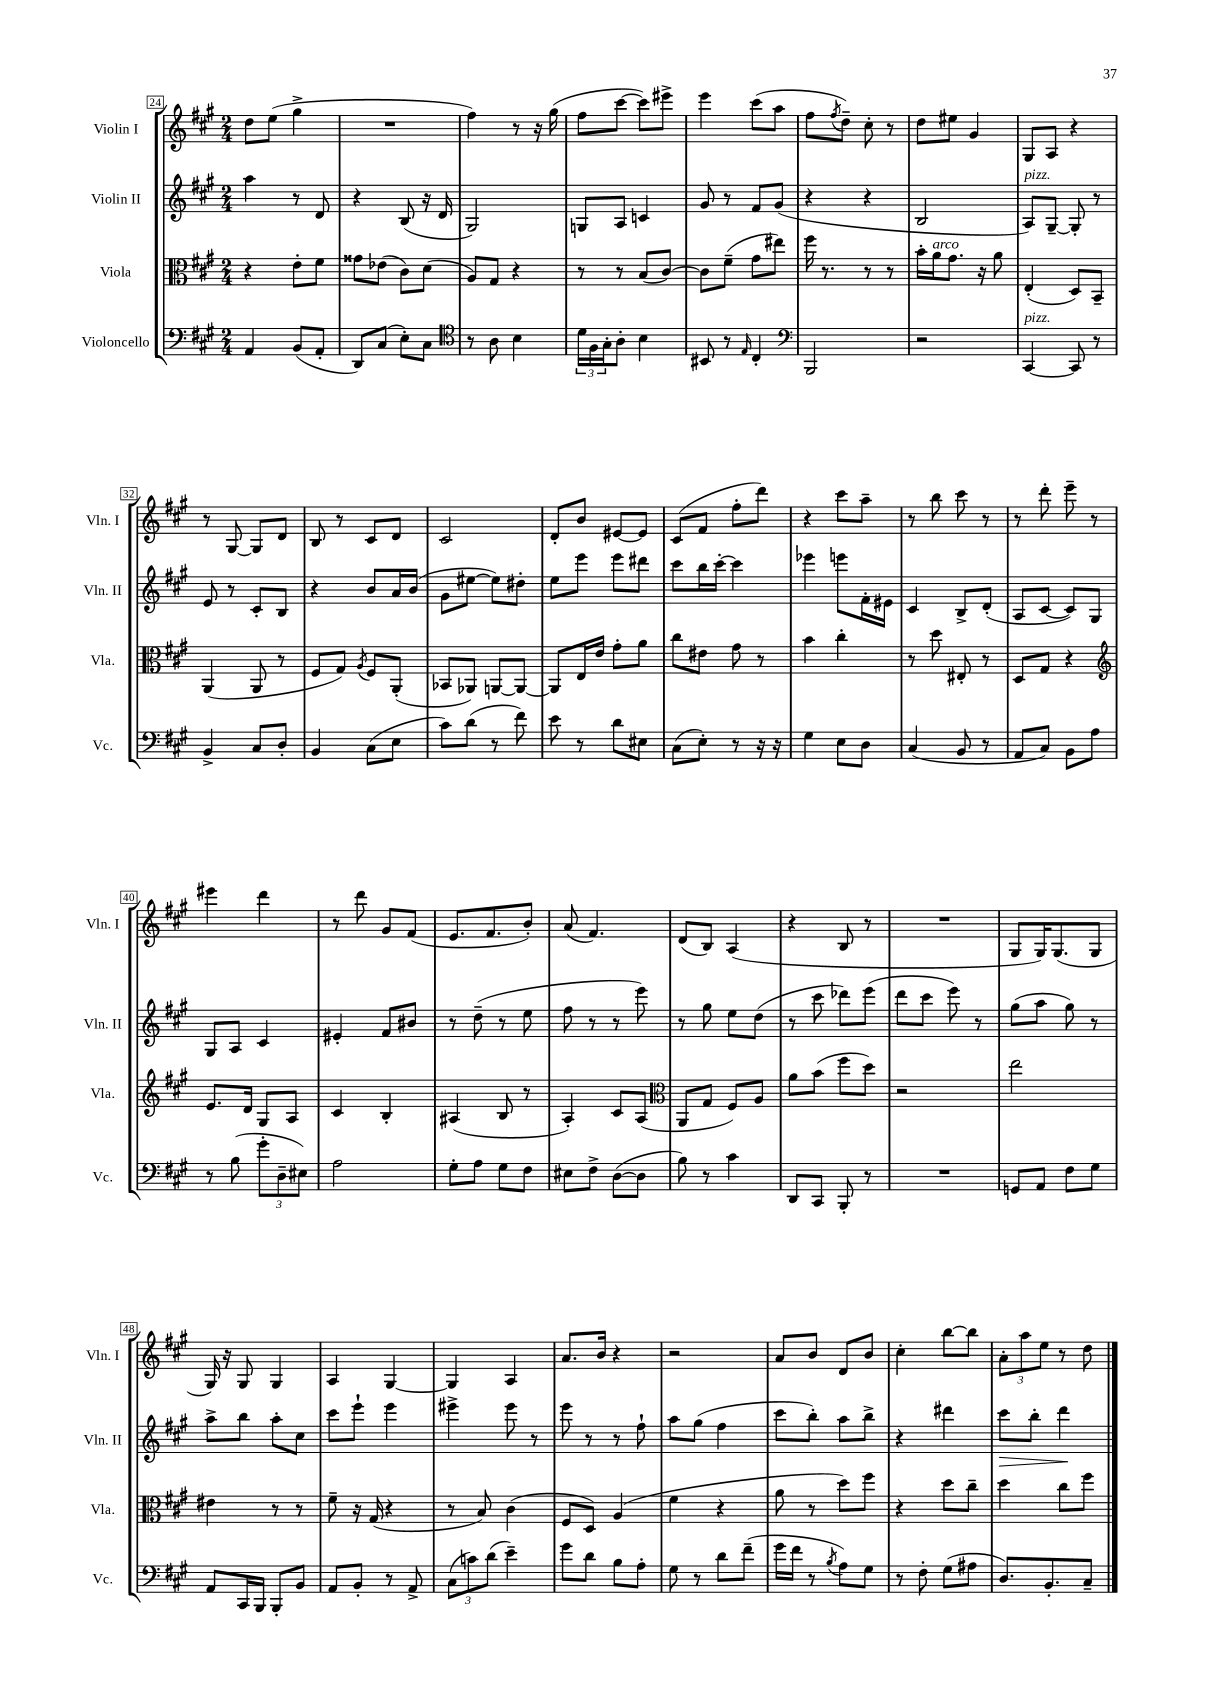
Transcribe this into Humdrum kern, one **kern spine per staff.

**kern	**kern	**kern	**kern
*staff4	*staff3	*staff2	*staff1
*clefF4	*clefC3	*clefG2	*clefG2
*k[f#c#g#]	*k[f#c#g#]	*k[f#c#g#]	*k[f#c#g#]
*M2/4	*M2/4	*M2/4	*M2/4
4AA	4r	4aa	8dd
.	.	.	(8ee
(8BB	8e'	8r	4gg#^
8AA'	8f#	8d	.
=	=	=	=
8DD)	8g##	4r	2r
(8C#	(8e-	.	.
8E')	8c#)	(8B	.
8C#	(8d	16r	.
.	.	16d	.
=	=	=	=
*clefC4	*	*	*
8r	8A)	2G#)	4ff#)
8A	8G#	.	.
4B	4r	.	8r
.	.	.	16r
.	.	.	(16gg#
=	=	=	=
24d	8r	8G	8ff#
24F#	.	.	.
24G#'	.	.	.
8A'	8r	8A	[8ccc#
4B	(8B	4c	8ccc#])
.	[8c#)	.	8eee#^
=	=	=	=
8BB#	8c#]	8g#	4eee
8r	(8f#~	8r	.
16qqE	.	.	.
4C#'	8g#	8f#	(8ccc#
.	8ee#)	(8g#	8aa
=	=	=	=
*clefF4	*	*	*
2BBB	16ff#	4r	8ff#
.	8.r	.	.
.	.	.	8qff#
.	.	.	8dd~)
.	8r	4r	8cc#'
.	8r	.	8r
=	=	=	=
2r	16b'	2B	8dd
.	16a	.	.
.	8.g#	.	8ee#
.	.	.	4g#
.	16r	.	.
.	8a	.	.
=	=	=	=
[4CC#	(4E'	8A)	8G#
.	.	[8G#~	8A
8CC#]	8D)	8G#']	4r
8r	8BB~	8r	.
=	=	=	=
4BB^	(4AA	8e	8r
.	.	8r	[8G#
8C#	8AA	8c#'	8G#]
8D'	8r	8B	8d
=	=	=	=
4BB	8F#	4r	8B
.	8G#)	.	8r
.	8qA	.	.
(8C#	8F#	8b	8c#
8E	(8AA'	16a	8d
.	.	(16b	.
=	=	=	=
8c#)	8BB-	8g#	2c#
(8d	8AA-)	[8ee#	.
8r	[8AA	8ee#])	.
8f#)	8AA_	8dd#'	.
=	=	=	=
8e	8AA]	8ee	8d'
8r	16E	8eee	8b
.	16e	.	.
8d	8g#'	8eee	[8e#
8E#	8a	8ddd#	8e#]
=	=	=	=
(8C#	8cc#	8ccc#	(8c#
8E')	8e#	16bb	8f#
.	.	[16ccc#'	.
8r	8g#	4ccc#]	8ff#'
16r	8r	.	8ddd)
16r	.	.	.
=	=	=	=
4G#	4b	4eee-	4r
8E	4cc#'	8eee	8ccc#
8D	.	16f#'	8aa~
.	.	16e#	.
=	=	=	=
(4C#	8r	4c#	8r
.	8dd	.	8bb
8BB	8E#'	8B^	8ccc#
8r	8r	(8d'	8r
=	=	=	=
8AA	8D	8A	8r
8C#)	8G#	[8c#	8ddd'
8BB	4r	8c#])	8eee~
8A	.	8G#	8r
=	=	=	=
*	*clefG2	*	*
8r	8.e	8G#	4eee#
(8B	.	8A	.
.	16d	.	.
12g#'	8G#	4c#	4ddd
12D~	.	.	.
.	8A	.	.
12E#)	.	.	.
=	=	=	=
2A	4c#	4e#'	8r
.	.	.	8ddd
.	4B'	8f#	8g#
.	.	8b#	(8f#
=	=	=	=
8G#'	(4A#	8r	8.e
8A	.	(8dd~	.
.	.	.	8.f#
8G#	8B	8r	.
8F#	8r	8ee	8b')
=	=	=	=
8E#	4A')	8ff#	(8a
8F#^	.	8r	4.f#)
([8D	8c#	8r	.
8D]	(8A	8eee)	.
=	=	=	=
*	*clefC3	*	*
8B)	8AA	8r	(8d
8r	8G#	8gg#	8B)
4c#	8F#)	8ee	(4A
.	8A	(8dd	.
=	=	=	=
8DD	8a	8r	4r
8CC#	(8b	8ccc#	.
8BBB'	8ff#	8ddd-)	8B
8r	8dd)	(8eee	8r
=	=	=	=
2r	2r	8ddd	2r
.	.	8ccc#	.
.	.	8eee)	.
.	.	8r	.
=	=	=	=
8GG	2ee	(8gg#	8G#
8AA	.	8aa	16G#)
.	.	.	(8.G#
8F#	.	8gg#)	.
8G#	.	8r	8G#
=	=	=	=
8AA	4e#	8aa^	16G#)
.	.	.	16r
16CC#	.	8bb	8G#
16BBB	.	.	.
8BBB'	8r	8aa'	4G#
8BB	8r	8cc#	.
=	=	=	=
8AA	8f#~	8ccc#	4A
8BB'	16r	8eee`	.
.	(16G#	.	.
8r	4r	4eee	[4G#
8AA^	.	.	.
=	=	=	=
(12C#	8r	4eee#^	4G#]
12c)	.	.	.
.	8B)	.	.
(12d	.	.	.
4e~)	(4c#	8eee#	4A
.	.	8r	.
=	=	=	=
8g#	8F#	8eee	8.a
8d	8D)	8r	.
.	.	.	16b
8B	(4A	8r	4r
8A'	.	8ff#`	.
=	=	=	=
8G#	4f#	8aa	2r
8r	.	(8gg#	.
8d	4r	4ff#	.
(8f#~	.	.	.
=	=	=	=
16g#	8a	8ccc#	8a
16f#	.	.	.
8r	8r	8bb')	8b
8qB	.	.	.
8A)	8dd)	8aa	8d
8G#	8ff#	8bb^	8b
=	=	=	=
8r	4r	4r	4cc#'
8F#'	.	.	.
(8G#	8dd	4ddd#	[8bb
8A#	8cc#~	.	8bb]
=	=	=	=
8.D)	4dd	8ccc#	12a'
.	.	.	12aa
.	.	8bb'	.
.	.	.	12ee
8.BB'	.	.	.
.	8cc#	4ddd	8r
8C#~	8ff#	.	8dd
==	==	==	==
*-	*-	*-	*-
